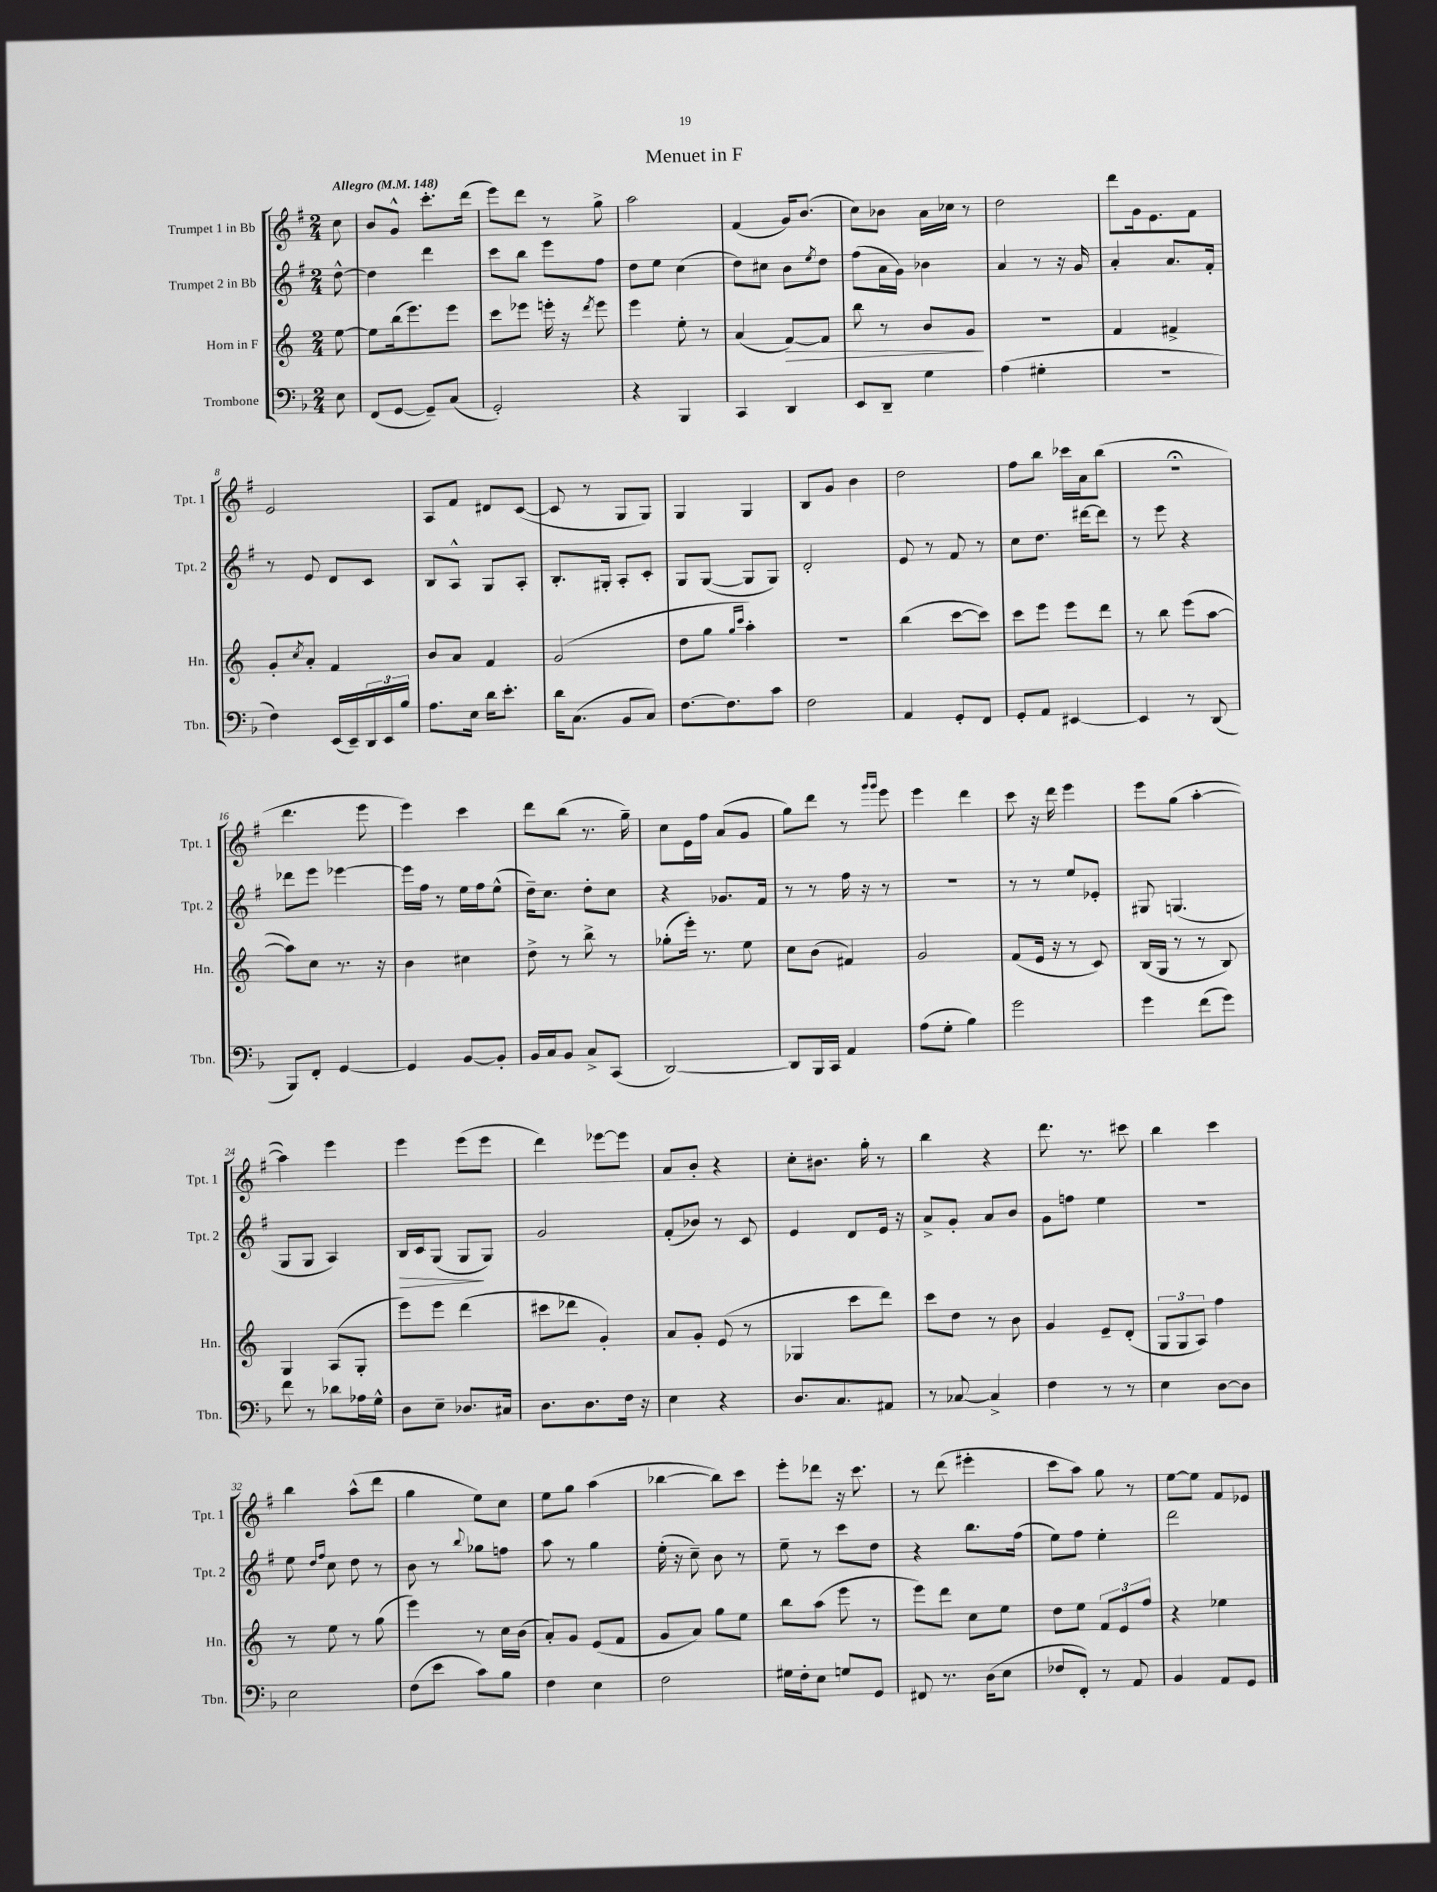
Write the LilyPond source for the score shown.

\header { title = "Menuet in F" }
<<
\new StaffGroup <<
\new Staff = "s0" \with { instrumentName = "Trumpet 1 in Bb" shortInstrumentName = "Tpt. 1" } {
    \clef treble \key g \major \numericTimeSignature \time 2/4 \partial 8 \tempo "Allegro" 4 = 148
    c''8 |
    b'8 g'8-^ c'''8.-. d'''16( |
    e'''8) d'''8 r8 g''8-> |
    a''2 |
    fis'4( g'16) b'8.( |
    c''8) bes'8 a'16 ces''16 r8 |
    d''2 |
    d'''8 g'16 e'8. fis'8 |
    e'2 |
    a8 fis'8 dis'8 c'8~( |
    c'8 r8 g8 g8) |
    g4 g4 |
    b8 g'8 b'4 |
    d''2 |
    fis''8 b''8 ces'''16 a'16 b''8( |
    r2\fermata |
    d'''4. e'''8 |
    e'''4) c'''4 |
    d'''8 b''8( r8. g''16--) |
    c''8 e'16 fis''16 a'8( g'8 |
    g''8) d'''8 r8 \grace { g'''16 g'''16 } e'''8 |
    e'''4 d'''4 |
    c'''8 r16 d'''16 e'''4 |
    e'''8 g''8( a''4~-. |
    a''4) e'''4 |
    e'''4 e'''8( e'''8 |
    d'''4) ees'''8~ ees'''8 |
    a'8 b'8-. r4 |
    c''8-. bis'8. g''16-. r8 |
    b''4 r4 |
    d'''8. r8. cis'''8 |
    b''4 c'''4 |
    b''4 a''8-^( d'''8 |
    g''4 e''8) c''8 |
    e''8 g''8 a''4( |
    bes''4~ bes''8) c'''8 |
    e'''8-. des'''8 r16 c'''8. |
    r8 d'''8( eis'''4-. |
    c'''8 a''8) g''8 r8 |
    e''8~ e''8 fis'8 ees'8 \bar "|." |
}
\new Staff = "s1" \with { instrumentName = "Trumpet 2 in Bb" shortInstrumentName = "Tpt. 2" } {
    \clef treble \key g \major \numericTimeSignature \time 2/4 \partial 8
    d''8~-^ |
    d''4 d'''4 |
    c'''8 b''8 e'''8 fis''8 |
    d''8 e''8 c''4( |
    d''8) cis''8 b'8 \acciaccatura { e''8 } d''8 |
    fis''8( a'16 g'16) bes'4 |
    a'4 r8 r16 g'16 |
    a'4-. a'8. fis'16-. |
    r8 e'8 d'8 c'8 |
    b8 a8-^ g8 a8-. |
    b8.-. gis16-. a8-. c'8-. |
    g8 g8~( g8 g8) |
    d'2-. |
    e'8 r8 fis'8 r8 |
    c''8 d''8. dis'''16~ dis'''8 |
    r8 e'''8 r4 |
    des'''8 e'''8 ees'''4~ |
    ees'''16 fis''16 r8 e''16 fis''16 e''8-^( |
    d''16--) c''8. d''8-. c''8 |
    r4 ges'8. fis'16 |
    r8 r8 fis''16 r16 r8 |
    R2 |
    r8 r8 e''8 ees'8-. |
    gis8 g4.( |
    g8 g8 a4) |
    b16\> c'16 g8( g8\! g8) |
    g'2 |
    fis'8-.( bes'8) r8 c'8 |
    e'4 d'8 e'16 r16 |
    a'8-> g'8-. a'8 b'8 |
    g'8 f''8 e''4 |
    r2 |
    e''8 \grace { d''16 fis''16 } c''8 d''8 r8 |
    b'8 r8 \appoggiatura { b''8 } ges''8 f''8 |
    a''8 r8 g''4 |
    e''16-.( r16 c''8--) b'8 r8 |
    e''8-- r8 c'''8 d''8 |
    r4 b''8. fis''16( |
    e''8) fis''8 e''4-. |
    d'''2 \bar "|." |
}
\new Staff = "s2" \with { instrumentName = "Horn in F" shortInstrumentName = "Hn." } {
    \clef treble \key c \major \numericTimeSignature \time 2/4 \partial 8
    e''8~ |
    e''8 b''16( e'''8.) e'''8 |
    c'''8 ees'''8 e'''16-. r16 \acciaccatura { d'''8 } e'''8 |
    e'''4 e''8-. r8 |
    a'4( f'8~\>) f'8 |
    b''8 r8 b'8 g'8\! |
    R2 |
    f'4 fis'4-> |
    g'8-. \acciaccatura { c''8 } a'8-. f'4 |
    b'8 a'8 f'4 |
    g'2( |
    d''8 g''8 \grace { g''16 c'''16 } a''4-.) |
    r2 |
    b''4( c'''8~ c'''8) |
    c'''8 e'''8 e'''8 d'''8 |
    r8 b''8 e'''8( a''8~ |
    a''8) c''8 r8. r16 |
    b'4 cis''4 |
    d''8-> r8 b''8-> r8 |
    ges''8-.( e'''16-.) r8. e''8 |
    c''8 b'8( fis'4) |
    g'2 |
    f'8( e'16 r16 r8 c'8) |
    b16( g16 r8 r8 b8) |
    g4 a8( g8-. |
    e'''8) e'''8 d'''4( |
    cis'''8 des'''8 g'4-.) |
    a'8 g'8-. e'8( r8 |
    ges4 c'''8 d'''8) |
    c'''8 d''8 r8 b'8 |
    g'4 e'8-- d'8-.( |
    \tuplet 3/2 { g8 g8 a8) } f''4 |
    r8 e''8 r8 g''8( |
    e'''4) r8 c''16 b'16( |
    a'8-.) g'8 e'8( f'8 |
    g'8 a'8) g''8 e''8 |
    b''8 a''8( e'''8 r8 |
    e'''8) d'''8 c''8 e''8 |
    d''8 e''8 \tuplet 3/2 { f'8 e'8 f''8 } |
    r4 ees''4 \bar "|." |
}
\new Staff = "s3" \with { instrumentName = "Trombone" shortInstrumentName = "Tbn." } {
    \clef bass \key f \major \numericTimeSignature \time 2/4 \partial 8
    e8 |
    f,8( g,8~ g,8--) c8( |
    g,2-.) |
    r4 bes,,4 |
    c,4 d,4 |
    e,8 d,8-- g4 |
    a4( gis4-. |
    R2 |
    f4) e,16( e,16--) \tuplet 3/2 { d,16 e,16 bes16 } |
    a8. e16 d'16 e'8.-. |
    d'16 c8.( bes,8 c8) |
    f8.~ f8. c'8 |
    f2 |
    a,4 g,8-. f,8 |
    g,8-. a,8 eis,4~ |
    eis,4 r8 d,8( |
    bes,,8) f,8-. g,4~ |
    g,4 bes,8~ bes,8-. |
    bes,16 c16 bes,8 c8-> c,8( |
    d,2~) |
    d,8 bes,,16 c,16 a,4 |
    a8( g8-. bes4) |
    g'2 |
    g'4 f'8( g'8) |
    f'8 r8 des'8 aes16 g16-^ |
    d8 e8-- des8. cis16 |
    d8. d8. f16 r16 |
    e4 r4 |
    d8. c8. ais,8 |
    r8 ces8~ ces4-> |
    f4 r8 r8 |
    e4 d8~ d8 |
    e2 |
    f8( e'8 c'8) bes8 |
    f4 e4 |
    f2 |
    gis16 f16-. e8 g8 g,8 |
    fis,8 r8. d16( e8 |
    fes8 f,8-.) r8 a,8 |
    bes,4 a,8 g,8 \bar "|." |
}
>>
>>
